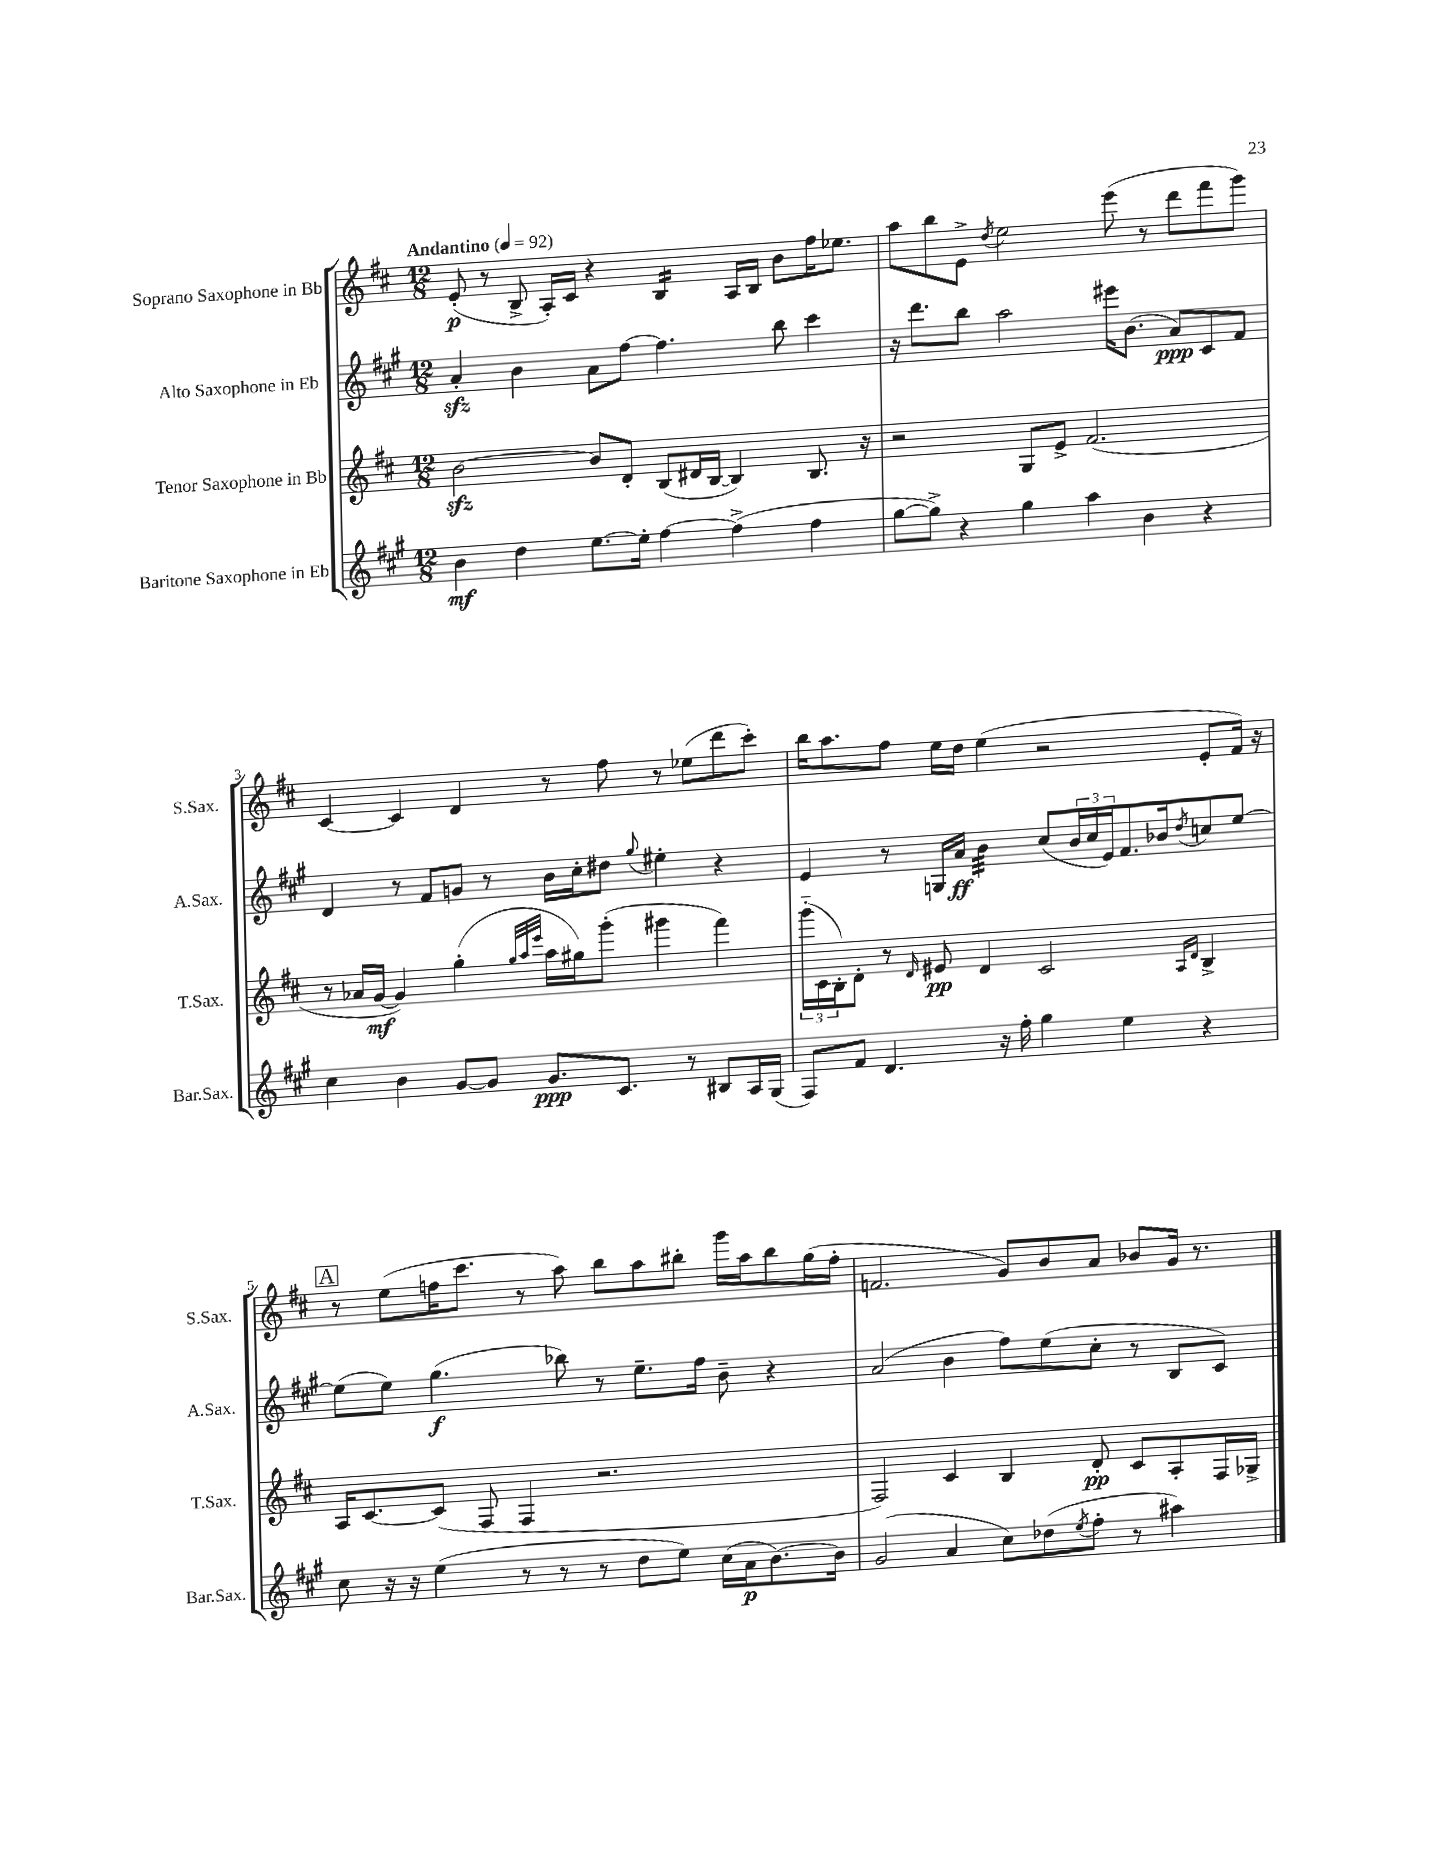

**kern	**kern	**kern	**kern
*staff4	*staff3	*staff2	*staff1
*clefG2	*clefG2	*clefG2	*clefG2
*k[f#c#g#]	*k[f#c#]	*k[f#c#g#]	*k[f#c#]
*M12/8	*M12/8	*M12/8	*M12/8
*MM92	*MM92	*MM92	*MM92
4b	[2b	4a'	(8e'
.	.	.	8r
4dd	.	4b	8B^
.	.	.	16A')
.	.	.	16c#
[8.ee	8b]	8a	4r
.	8d'	[8ff#	.
16ee']	.	.	.
[4ff#	(8B	4.ff#]	4B
.	16d#	.	.
.	[16B	.	.
(4ff#^]	4B])	.	16A
.	.	.	16B
.	.	8bb	8b
4ff#	8.B	4ccc#	16ff#
.	.	.	8.ee-
.	16r	.	.
=	=	=	=
[8gg#	2r	16r	8aa
.	.	8.ddd	.
8gg#^])	.	.	8bb
4r	.	8bb	8e^
.	.	.	8qdd
.	.	2aa	2ee
4gg#	8G	.	.
.	8e^	.	.
4aa	(2.f#	.	.
.	.	16eee#	(8eee
.	.	(8.b	.
4b	.	.	8r
.	.	8a)	8ddd
4r	.	8c#	8fff#
.	.	8f#	8ggg)
=	=	=	=
4cc#	8r	4d	[4c#
.	16a-	.	.
.	[16g	.	.
4b	4g])	8r	4c#]
.	.	8f#	.
[8g#	(4gg'	8g	4d
8g#]	.	8r	.
.	32qqgg	.	.
.	32qqaa	.	.
.	32qqeee	.	.
8.g#	16aa	16b	8r
.	16gg#)	16cc#'	.
.	(8ggg'	8dd#	8ff#
8.c#	.	.	.
.	.	8qqgg#	.
.	4ggg#	4ee#'	8r
8r	.	.	(8ee-
8B#	4fff#)	4r	8ddd
16A	.	.	8ccc#')
(16G#	.	.	.
=	=	=	=
8F#)	(24ggg'~	4e	16bb
.	24c#	.	.
.	.	.	8.aa
.	24B')	.	.
8f#	8d'	.	.
4.d	8r	8r	8ff#
.	16qqd	.	.
.	8e#	16G	16ee
.	.	16a	16dd
.	4d	4b	(4ee
16r	.	.	.
16ff#'	.	.	.
4gg#	2c#	(8cc#	2r
.	.	24b	.
.	.	24cc#	.
.	.	24e)	.
4ee	.	8.f#	.
.	.	16b-	.
.	16qqA	.	.
.	16qqd	8qdd	.
4r	4B^	8cc	8e'
.	.	[8ee	16f#)
.	.	.	16r
=	=	=	=
8cc#	16A	(8ee]	8r
.	[8.c#	.	.
16r	.	8ee)	(8ee
16r	.	.	.
(4ee	(8c#]	(4.gg#	16ff
.	.	.	8.ccc#
.	8F#	.	.
8r	4F#	.	8r
8r	.	8bb-)	8aa)
8r	2.r	8r	8bb
8dd	.	8.ee~	8aa
8ee)	.	.	8bb#'
.	.	16ff#	.
(16cc#	.	8b~	16ggg
16a	.	.	16aa
[8.b)	.	4r	8bb#
.	.	.	(16gg
16b]	.	.	16ff'
=	=	=	=
(2g#	2F#)	(2a	2.f
4a	4c#	4b	.
8cc#)	4B	8ff#)	8g)
(8dd-	.	(8ee	8b
8qee	.	.	.
8ff#'	8d'	8cc#'	8a
8r	8c#	8r	8b-
4aa#)	8A'	8B	16g
.	.	.	8.r
.	16F#	8c#)	.
.	16G-^	.	.
==	==	==	==
*-	*-	*-	*-
